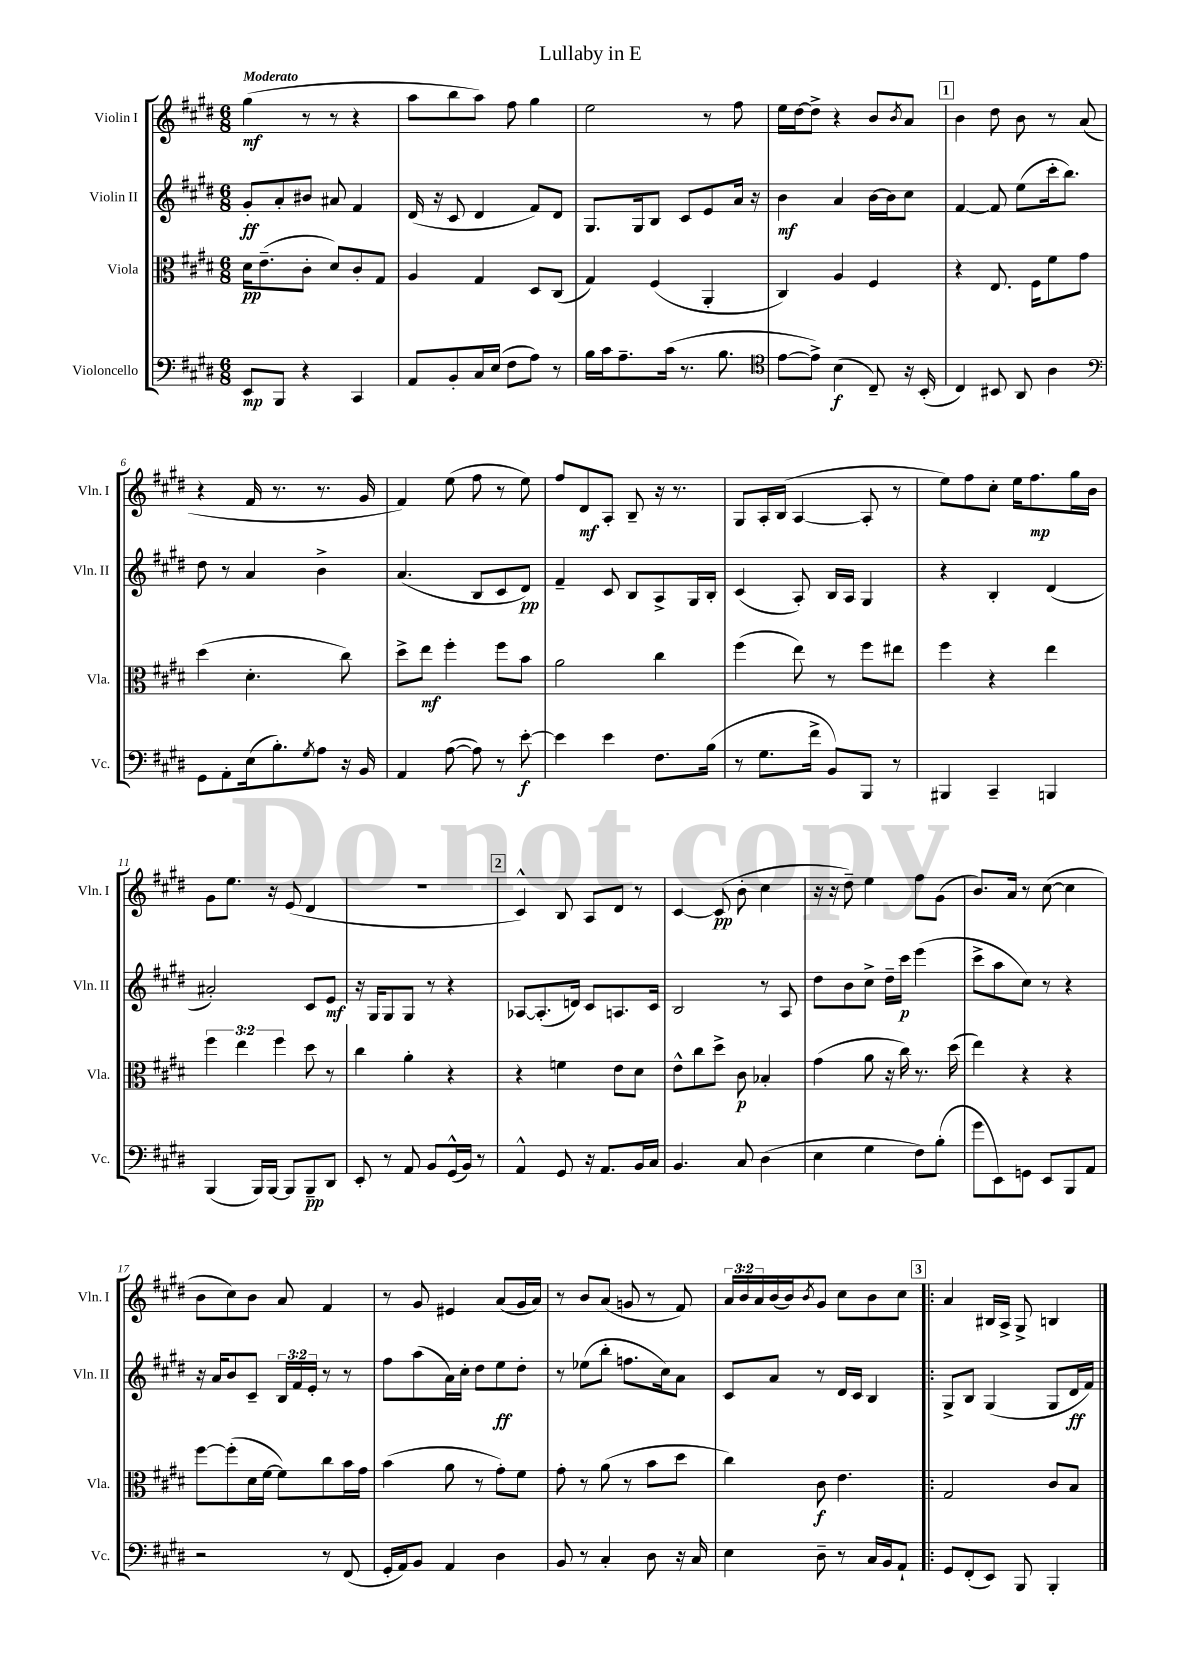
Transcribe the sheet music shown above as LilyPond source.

\header { title = "Lullaby in E" }
<<
\new StaffGroup <<
\new Staff = "s0" \with { instrumentName = "Violin I" shortInstrumentName = "Vln. I" } {
    \clef treble \key e \major \numericTimeSignature \time 6/8 \override Staff.TupletNumber.text = #tuplet-number::calc-fraction-text \tempo "Moderato"
    gis''4\mf( r8 r8 r4 |
    a''8 b''8 a''8) fis''8 gis''4 |
    e''2 r8 fis''8 |
    e''16 dis''16~ dis''8-> r4 b'8 \acciaccatura { b'8 } a'8 |
    \mark \markup { \box "1" } b'4 dis''8 b'8 r8 a'8( |
    r4 fis'16 r8. r8. gis'16 |
    fis'4) e''8( fis''8 r8 e''8) |
    fis''8 dis'8\mf a8-. b8-- r16 r8. |
    gis8 a16-. b16( a4~ a8-. r8 |
    e''8) fis''8 cis''8-. e''16 fis''8.\mp gis''16 b'16 |
    gis'8 e''8. r16 e'8( dis'4 |
    R2. |
    \mark \markup { \box "2" } cis'4-^) b8 a8 dis'8 r8 |
    cis'4~ cis'8\pp( b'8-. cis''4 |
    r16 r16 dis''8--) e''4 fis''8 gis'8( |
    b'8.) a'16 r8 cis''8~( cis''4 |
    b'8 cis''8) b'8 a'8 fis'4 |
    r8 gis'8 eis'4 a'8( gis'16 a'16) |
    r8 b'8 a'8( g'8 r8 fis'8) |
    \tuplet 3/2 { a'16 b'16 a'16 } b'16( b'16) \acciaccatura { b'8 } gis'8 cis''8 b'8 cis''8 |
    \mark \markup { \box "3" } \bar ".|:" a'4 bis16 a16-> gis8-> b4 \bar "|." |
}
\new Staff = "s1" \with { instrumentName = "Violin II" shortInstrumentName = "Vln. II" } {
    \clef treble \key e \major \numericTimeSignature \time 6/8 \override Staff.TupletNumber.text = #tuplet-number::calc-fraction-text
    gis'8-.\ff a'8-. bis'8 ais'8 fis'4 |
    dis'16( r16 cis'8 dis'4 fis'8) dis'8 |
    gis8. gis16 b8 cis'8 e'8 a'16 r16 |
    b'4\mf a'4 b'16~ b'16 cis''8 |
    \mark \markup { \box "1" } fis'4~ fis'8 e''8( cis'''16-. b''8.) |
    dis''8 r8 a'4 b'4-> |
    a'4.( b8 cis'8 dis'8\pp) |
    fis'4-- cis'8 b8 a8-> gis16 b16-. |
    cis'4( a8-.) b16 a16 gis4 |
    r4 b4-. dis'4( |
    ais'2-.) cis'8 e'8\mf |
    r16 gis16 gis8 gis8 r8 r4 |
    \mark \markup { \box "2" } aes8~ aes8.-.( d'16) cis'8 a8. cis'16 |
    b2 r8 a8 |
    dis''8 b'8 cis''8-> dis''16-- cis'''16\p e'''4( |
    cis'''8-> a''8 cis''8) r8 r4 |
    r16 a'16 b'8 cis'8-- \tuplet 3/2 { b16 fis'16 e'16-. } r8 r8 |
    fis''8 a''8( a'16) cis''16-. dis''8 e''8\ff dis''8-. |
    r8 ees''8( b''8-. f''8. cis''16) a'8 |
    cis'8 a'8 r8 dis'16 cis'16 b4 |
    \mark \markup { \box "3" } \bar ".|:" gis8-> b8 gis4( gis8 dis'16\ff fis'16) \bar "|." |
}
\new Staff = "s2" \with { instrumentName = "Viola" shortInstrumentName = "Vla." } {
    \clef alto \key e \major \numericTimeSignature \time 6/8 \override Staff.TupletNumber.text = #tuplet-number::calc-fraction-text
    dis'16\pp e'8.--( cis'8-. dis'8) cis'8-. gis8 |
    a4 gis4 dis8 cis8( |
    gis4) fis4( a,4-. |
    cis4) a4 fis4 |
    \mark \markup { \box "1" } r4 e8. fis16 fis'8 gis'8 |
    dis''4( dis'4.-. cis''8) |
    dis''8-> e''8\mf fis''4-. fis''8 b'8 |
    a'2 cis''4 |
    fis''4( e''8) r8 fis''8 eis''8 |
    fis''4 r4 e''4 |
    \tuplet 3/2 { fis''4 e''4 fis''4 } dis''8 r8 |
    cis''4 a'4-. r4 |
    \mark \markup { \box "2" } r4 f'4 e'8 dis'8 |
    e'8-^ cis''8 dis''8-> cis'8\p bes4-. |
    gis'4( a'8 r16 cis''16) r8. dis''16( |
    e''4) r4 r4 |
    fis''8~ fis''8-.( dis'16 fis'16~ fis'8) cis''8 b'16 gis'16 |
    b'4( a'8 r8 gis'8-.) fis'8 |
    gis'8-. r8 a'8( r8 b'8 dis''8 |
    cis''4) cis'8\f e'4. |
    \mark \markup { \box "3" } \bar ".|:" gis2 cis'8 b8 \bar "|." |
}
\new Staff = "s3" \with { instrumentName = "Violoncello" shortInstrumentName = "Vc." } {
    \clef bass \key e \major \numericTimeSignature \time 6/8
    e,8\mp b,,8 r4 cis,4 |
    a,8 b,8-. cis16 e16( fis8 a8) r8 |
    b16 cis'16 a8.-- cis'16( r8. b8. |
    \clef tenor e'8~ e'8->) b4\f( cis8--) r16 b,16-.( |
    \mark \markup { \box "1" } cis4) bis,8 a,8 a4 |
    \clef bass gis,8 a,8-. e16( b8.-.) \acciaccatura { gis8 } a8 r16 b,16 |
    a,4 a8~( a8) r8 e'8~-.\f |
    e'4 e'4 fis8. b16( |
    r8 gis8. fis'16-> b,8) b,,8 r8 |
    bis,,4 cis,4-- b,,4 |
    b,,4( b,,16) b,,16~ b,,8 b,,8--\pp dis,8 |
    e,8-. r8 a,8 b,8 gis,16-^( b,16) r8 |
    \mark \markup { \box "2" } a,4-^ gis,8 r16 a,8. b,16 cis16 |
    b,4. cis8 dis4( |
    e4 gis4 fis8) b8-.( |
    gis'8 e,8) g,8 e,8 b,,8 a,8 |
    r2 r8 fis,8( |
    gis,16-. a,16) b,8 a,4 dis4 |
    b,8 r8 cis4-. dis8 r16 cis16 |
    e4 dis8-- r8 cis16 b,16 a,8-! |
    \mark \markup { \box "3" } \bar ".|:" gis,8 fis,8-.( e,8) b,,8 b,,4-. \bar "|." |
}
>>
>>
